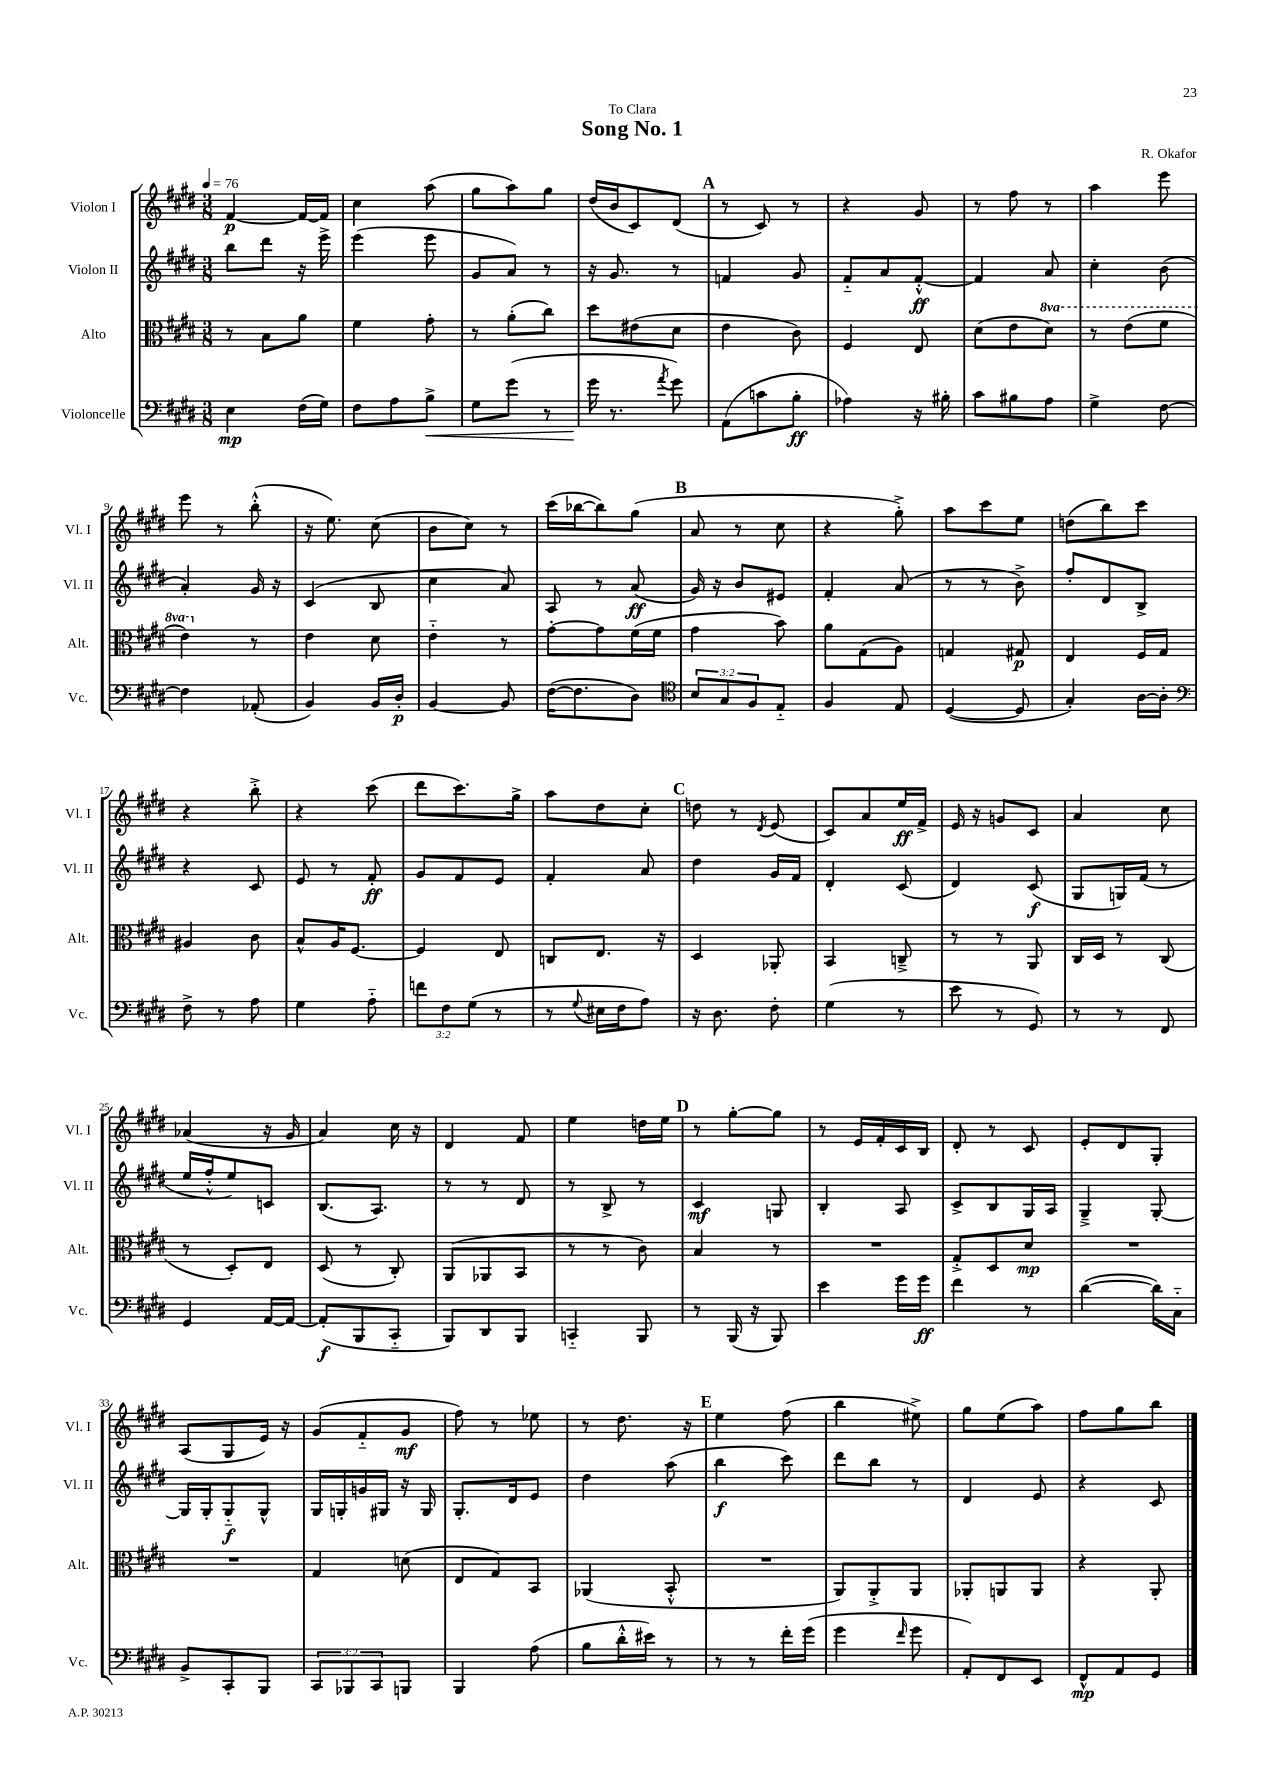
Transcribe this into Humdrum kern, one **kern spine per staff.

**kern	**kern	**kern	**kern
*staff4	*staff3	*staff2	*staff1
*clefF4	*clefC3	*clefG2	*clefG2
*k[f#c#g#d#]	*k[f#c#g#d#]	*k[f#c#g#d#]	*k[f#c#g#d#]
*M3/8	*M3/8	*M3/8	*M3/8
*MM76	*MM76	*MM76	*MM76
4E\	8r	8bb\L	[4f#/
.	8B\L	8ddd#\J	.
(16F#\LL	8a\J	16r	16f#/_LL
16G#\JJ)	.	16eee^\	16f#/]JJ
=	=	=	=
8F#\L	4f#\	(4eee\	4cc#\
8A\	.	.	.
8B^\J	8g#'\	8eee\	(8aa\
=	=	=	=
8G#\L	8r	8g#/L	8gg#\L
(8g#\J	(8a'\L	8a/J)	8aa\)
8r	8cc#\J)	8r	8gg#\J
=	=	=	=
16g#\	8dd#\L	16r	(16dd#/LL
8.r	.	8.g#/	16b/J
.	(8e#\	.	8c#/)
8qa/	.	.	.
8g#\)	8d#\J	8r	(8d#/J
=	=	=	=
(8AA\L	4e\	4f/	8r
8c\	.	.	8c#/)
8B'\J	8c#\)	8g#/	8r
=	=	=	=
4A-\)	4F#/	8f#'~/L	4r
.	.	8a/	.
16r	8E/	[8f#'^^/J	8g#/
16B#'\	.	.	.
=	=	=	=
8c#\L	(8d#\L	4f#/]	8r
8B#\	8e\	.	8ff#\
8A\J	8dd#\J)	8a/	8r
=	=	=	=
4G#^\	8r	4cc#'\	4aa\
.	(8ee\L	.	.
[8F#\	8ff#\J	(8b\	8eee\
=	=	=	=
4F#\]	4ee\)	4a'/)	8eee\
.	.	.	8r
(8AA-'/	8r	16g#/	(8bb'^^\
.	.	16r	.
=	=	=	=
4BB/)	4e\	(4c#/	16r
.	.	.	8.ee\)
16BB/LL	8d#\	8B/	(8cc#\
16D#'/JJ	.	.	.
=	=	=	=
[4BB/	4e'~\	4cc#\	8b\L
.	.	.	8cc#\J)
8BB/]	8r	8a/)	8r
=	=	=	=
([16F#\LK	[8g#'\L	8A/	(16ccc#\LL
8.F#\]	.	.	[16bb-\J
.	8g#\]	8r	8bb-\])
8D#\J)	(16f#\L	(8a/	(8gg#\J
.	16f#\JJ	.	.
=	=	=	=
*clefC4	*	*	*
12B/L	4g#\	16g#/)	8a/
.	.	16r	.
12G#/	.	.	.
.	.	8b/L	8r
12F#/	.	.	.
8E'~/J	8b\)	8e#/J	8cc#\
=	=	=	=
4F#/	8a\L	4f#'/	4r
.	(8G#\	.	.
8E/	8A\J)	(8a/	8gg#'^\)
=	=	=	=
([4D#/	4G/	8r	8aa\L
.	.	8r	8ccc#\
8D#/]	8G#/	8b^\)	8ee\J
=	=	=	=
4G#'/)	4E/	8ff#'/L	(8dd\L
.	.	8d#/	8bb\)
[16A\LL	16F#/LL	8B^/J	8ccc#\J
16A'\]JJ	16G#/JJ	.	.
=	=	=	=
*clefF4	*	*	*
8F#^\	4A#/	4r	4r
8r	.	.	.
8A\	8c#\	8c#/	8bb'^\
=	=	=	=
4G#\	8B^^/L	8e/	4r
.	16A/K	8r	.
.	[8.F#/J	.	.
8A'~\	.	8f#'/	(8ccc#\
=	=	=	=
12f\L	4F#/]	8g#/L	8ddd#\L
12F#\	.	.	.
.	.	8f#/	8.ccc#\)
(12G#\J	.	.	.
8r	8E/	8e/J	.
.	.	.	16gg#^\Jk
=	=	=	=
8r	8C/L	4f#'/	8aa\L
8qqG#/	.	.	.
16E#\LL	8.E/J	.	8dd#\
16F#\J	.	.	.
8A\J)	.	8a/	8cc#'\J
.	16r	.	.
=	=	=	=
16r	4D#/	4dd#\	8dd\
8.D#\	.	.	.
.	.	.	8r
.	.	.	8qd#/
8F#'\	8AA-'/	16g#/LL	(8e/
.	.	16f#/JJ	.
=	=	=	=
(4G#\	4BB/	4d#'/	8c#/L)
.	.	.	8a/
8r	8C~^/	(8c#/	16ee/L
.	.	.	16f#^/JJ
=	=	=	=
8e\	8r	4d#/)	16e/
.	.	.	16r
8r	8r	.	8g/L
8GG#/)	8AA/	(8c#/	8c#/J
=	=	=	=
8r	16C#/LL	8G#/L	4a/
.	16D#/JJ	.	.
8r	8r	16G/L)	.
.	.	(16f#/JJ	.
8FF#/	(8C#/	8r	8cc#\
=	=	=	=
4GG#/	8r	16ee/LL	(4a-/
.	.	16ff#'^^/J	.
.	8D#'/L)	8ee/)	.
[16AA/LL	8E/J	8c/J	16r
16AA/_JJ	.	.	16g#/
=	=	=	=
(8AA'/]L	(8D#/	(8.B/L	4a/)
8BBB/	8r	.	.
.	.	8.A/J)	.
8CC#'~/J	8C#'/)	.	16cc#\
.	.	.	16r
=	=	=	=
8BBB/L)	(8AA/L	8r	4d#/
8DD#/	8AA-/	8r	.
8BBB/J	8BB/J	8d#/	8f#/
=	=	=	=
4CC'~/	8r	8r	4ee\
.	8r	8B^/	.
8BBB/	8c#\)	8r	16dd\LL
.	.	.	16ee\JJ
=	=	=	=
8r	4B/	4c#/	8r
(16BBB/	.	.	[8gg#'\L
16r	.	.	.
8BBB/)	8r	8G/	8gg#\]J
=	=	=	=
4e\	4.r	4B'/	8r
.	.	.	16e/LL
.	.	.	16f#'/
16g#\LL	.	8A/	16c#/
16g#\JJ	.	.	16B/JJ
=	=	=	=
4f#\	8G#'^/L	8c#^/L	8d#'/
.	8D#/	8B/	8r
8r	8d#/J	16G#/L	8c#/
.	.	16A/JJ	.
=	=	=	=
([4d#\	4.r	4G#~^/	8e'/L
.	.	.	8d#/
16d#\]LL)	.	[8G#'/	8G#'/J
16C#'~\JJ	.	.	.
=	=	=	=
8BB^/L	4.r	16G#/]LL	(8A/L
.	.	16G#'/J	.
8CC#'/	.	8G#'~/	8G#/
8BBB/J	.	8G#^^/J	16e/Jk)
.	.	.	16r
=	=	=	=
12CC#/L	4G#/	16G#/LL	(8g#/L
.	.	16G'/	.
12BBB-/	.	.	.
.	.	16g/	8f#'~/
12CC#/	.	.	.
.	.	16G#/JJ	.
8BBB/J	(8d\	16r	8g#/J
.	.	16G#/	.
=	=	=	=
4BBB/	8E/L	8.G#'/L	8ff#\)
.	8G#/)	.	8r
.	.	16d#/k	.
(8A\	8BB/J	8e/J	8ee-\
=	=	=	=
8B\L	(4AA-/	4dd#\	8r
16d#'^^\L	.	.	8.dd#\
16e#\JJ)	.	.	.
8r	8BB'^^/	(8aa\	.
.	.	.	16r
=	=	=	=
8r	4.r	4bb\	4ee\
8r	.	.	.
16f#'\LL	.	8ccc#\)	(8ff#\
(16g#\JJ	.	.	.
=	=	=	=
4g#\	8AA/L)	8ddd#\L	4bb\
.	8AA'^/	8bb\J	.
16qqf#/	.	.	.
8g#\	8AA/J	8r	8ee#^\)
=	=	=	=
8AA'/L)	8AA-'/L	4d#/	8gg#\L
8FF#/	8AA/	.	(8ee\
8EE/J	8AA/J	8e/	8aa\J)
=	=	=	=
8FF#^^/L	4r	4r	8ff#\L
8AA/	.	.	8gg#\
8GG#/J	8AA'/	8c#/	8bb\J
==	==	==	==
*-	*-	*-	*-
